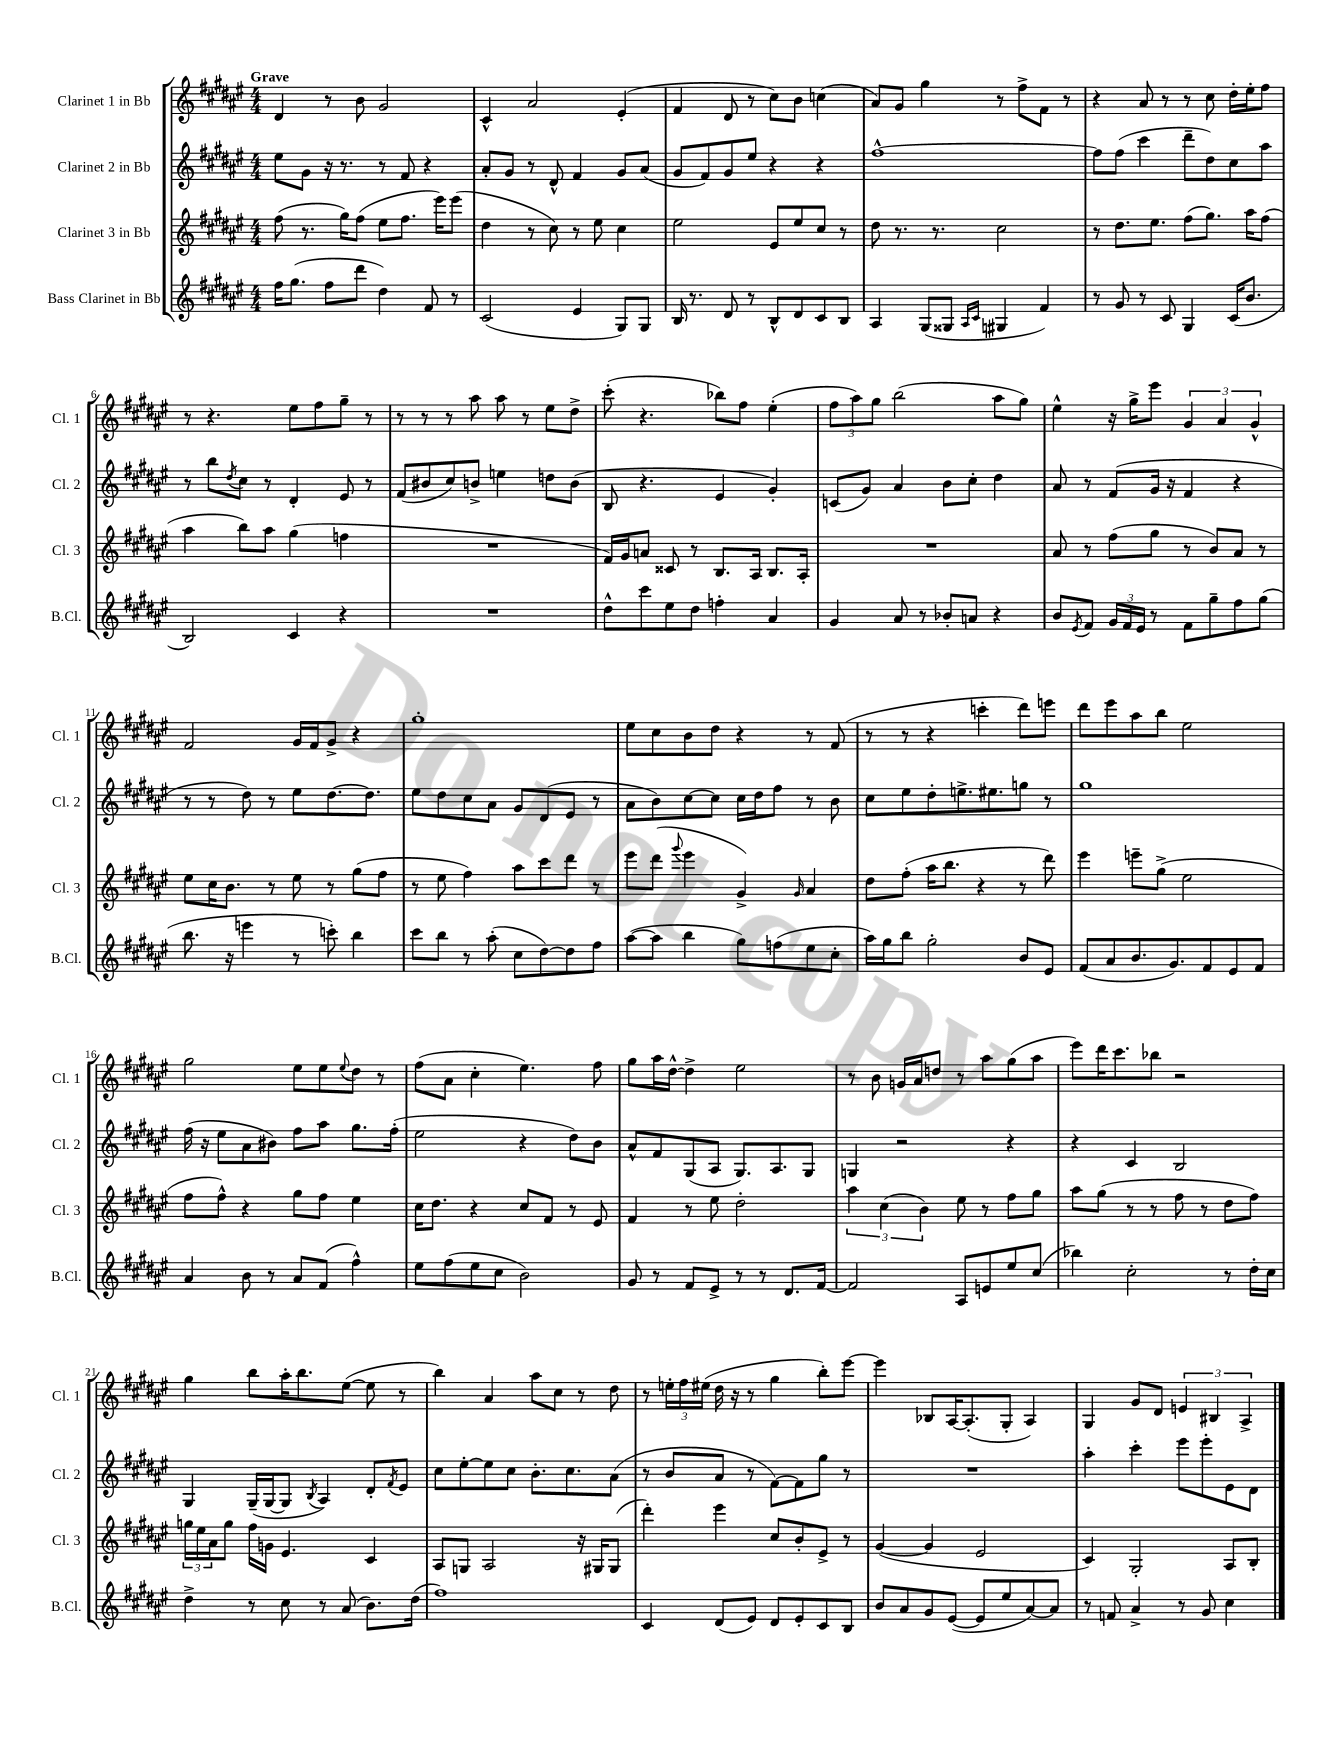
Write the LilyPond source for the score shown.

<<
\new StaffGroup <<
\new Staff = "s0" \with { instrumentName = "Clarinet 1 in Bb" shortInstrumentName = "Cl. 1" } {
    \clef treble \key fis \major \numericTimeSignature \time 4/4 \tempo "Grave"
    dis'4 r8 b'8 gis'2 |
    cis'4-^ ais'2 eis'4-.( |
    fis'4 dis'8 r8 cis''8) b'8 c''4( |
    ais'8) gis'8 gis''4 r8 fis''8-> fis'8 r8 |
    r4 ais'8 r8 r8 cis''8 dis''16-. eis''16-. fis''8 |
    r8 r4. eis''8 fis''8 gis''8-- r8 |
    r8 r8 r8 ais''8 ais''8 r8 eis''8 dis''8-> |
    cis'''8-.( r4. bes''8) fis''8 eis''4-.( |
    \tuplet 3/2 { fis''8 ais''8) gis''8 } b''2( ais''8 gis''8) |
    eis''4-^ r16 gis''16-> eis'''8 \tuplet 3/2 { gis'4 ais'4 gis'4-^ } |
    fis'2 gis'16 fis'16 gis'8-> r4 |
    gis''1-. |
    eis''8 cis''8 b'8 dis''8 r4 r8 fis'8( |
    r8 r8 r4 c'''4-. dis'''8) e'''8 |
    dis'''8 eis'''8 ais''8 b''8 eis''2 |
    gis''2 eis''8 eis''8 \appoggiatura { eis''8 } dis''8 r8 |
    fis''8( ais'8 cis''4-. eis''4.) fis''8 |
    gis''8 ais''16 dis''16~-^ dis''4-> eis''2 |
    r8 b'8 g'16 ais'16 d''8 r8 ais''8 gis''8( ais''8 |
    eis'''8) dis'''16 cis'''8. bes''8 r2 |
    gis''4 b''8 ais''16-. b''8. eis''8~( eis''8 r8 |
    b''4) ais'4 ais''8 cis''8 r8 dis''8 |
    r8 \tuplet 3/2 { e''16-. fis''16 eis''16( } dis''16 r16 r8 gis''4 b''8-.) eis'''8~ |
    eis'''4 bes8 ais16~ ais8.-.( gis8-. ais4) |
    gis4 gis'8 dis'8 \tuplet 3/2 { e'4 bis4 ais4-> } \bar "|." |
}
\new Staff = "s1" \with { instrumentName = "Clarinet 2 in Bb" shortInstrumentName = "Cl. 2" } {
    \clef treble \key fis \major \numericTimeSignature \time 4/4
    eis''8 gis'8 r16 r8. r8 fis'8 r4 |
    ais'8-. gis'8 r8 dis'8-^ fis'4 gis'8 ais'8( |
    gis'8 fis'8) gis'8 eis''8 r4 r4 |
    fis''1~-^ |
    fis''8 fis''8( cis'''4 dis'''8-- dis''8) cis''8 ais''8 |
    r8 b''8 \acciaccatura { dis''8 } cis''8 r8 dis'4-. eis'8 r8 |
    fis'8( bis'8 cis''8) b'8-> e''4 d''8 b'8( |
    b8 r4. eis'4 gis'4-.) |
    c'8( gis'8) ais'4 b'8 cis''8-. dis''4 |
    ais'8 r8 fis'8( gis'16 r16 fis'4 r4 |
    r8 r8 dis''8) r8 eis''8 dis''8.~ dis''8. |
    eis''8 dis''8 cis''8 ais'8 gis'8 dis'8( eis'8 r8 |
    ais'8 b'8) cis''8~ cis''8 cis''16 dis''16 fis''8 r8 b'8 |
    cis''8 eis''8 dis''8-. e''8.-> eis''8. g''8 r8 |
    gis''1 |
    fis''16( r16 eis''8 ais'8 bis'8) fis''8 ais''8 gis''8. fis''16-.( |
    eis''2 r4 dis''8) b'8 |
    ais'8-^ fis'8 gis8( ais8 gis8.) ais8. gis8 |
    g4 r2 r4 |
    r4 cis'4 b2 |
    gis4 gis16--( gis16~ gis8 \acciaccatura { b8 } ais4) dis'8-. \acciaccatura { fis'8 } eis'8 |
    cis''8 eis''8~-. eis''8 cis''8 b'8.-. cis''8. ais'8( |
    r8 b'8 ais'8 r8 fis'8~) fis'8 gis''8 r8 |
    R1 |
    ais''4-. cis'''4-. eis'''8 eis'''8-. eis'8 dis'8 \bar "|." |
}
\new Staff = "s2" \with { instrumentName = "Clarinet 3 in Bb" shortInstrumentName = "Cl. 3" } {
    \clef treble \key fis \major \numericTimeSignature \time 4/4
    fis''8( r8. gis''16) fis''8( eis''8 fis''8. eis'''16) eis'''8( |
    dis''4 r8 cis''8) r8 eis''8 cis''4 |
    eis''2 eis'8 eis''8 cis''8 r8 |
    dis''8 r8. r8. cis''2 |
    r8 dis''8. eis''8. fis''8( gis''8.) ais''16 fis''8( |
    ais''4 b''8) ais''8 gis''4( f''4 |
    R1 |
    fis'16) gis'16 a'8 cisis'8 r8 b8. ais16 b8. ais16-. |
    R1 |
    ais'8 r8 fis''8( gis''8 r8 b'8) ais'8 r8 |
    eis''8 cis''16 b'8. r8 eis''8 r8 gis''8( fis''8 |
    r8 eis''8 fis''4) ais''8 cis'''8 dis'''8 r8 |
    eis'''8 dis'''8( \appoggiatura { gis'''8 } eis'''4 gis'4->) \grace { gis'16 } ais'4 |
    dis''8 fis''8-.( ais''16 b''8. r4 r8 dis'''8) |
    eis'''4 e'''8-- gis''8->( eis''2 |
    fis''8 fis''8-^) r4 gis''8 fis''8 eis''4 |
    cis''16 dis''8. r4 cis''8 fis'8 r8 eis'8 |
    fis'4 r8 eis''8 dis''2-. |
    \tuplet 3/2 { ais''4 cis''4( b'4) } eis''8 r8 fis''8 gis''8 |
    ais''8 gis''8( r8 r8 fis''8 r8 dis''8 fis''8) |
    \tuplet 3/2 { g''16 eis''16 ais'16 } g''8 fis''16 g'16 eis'4. cis'4 |
    ais8 g8 ais2 r16 gis16 gis8( |
    dis'''4-.) eis'''4 cis''8 b'8-. eis'8-> r8 |
    gis'4~( gis'4 eis'2 |
    cis'4) gis2-. ais8 b8-. \bar "|." |
}
\new Staff = "s3" \with { instrumentName = "Bass Clarinet in Bb" shortInstrumentName = "B.Cl." } {
    \clef treble \key fis \major \numericTimeSignature \time 4/4
    fis''16 gis''8.( fis''8 dis'''8 dis''4) fis'8 r8 |
    cis'2( eis'4 gis8) gis8 |
    b16 r8. dis'8 r8 b8-^ dis'8 cis'8 b8 |
    ais4 gis8( gisis8 \grace { ais16 cis'16 } gis4 fis'4) |
    r8 gis'8 r8 cis'8 gis4 cis'16( b'8. |
    b2) cis'4 r4 |
    R1 |
    dis''8-^ cis'''8 eis''8 dis''8 f''4-. ais'4 |
    gis'4 ais'8 r8 bes'8-. a'8 r4 |
    b'8 \acciaccatura { eis'8 } fis'8 \tuplet 3/2 { gis'16 fis'16 eis'16 } r8 fis'8 gis''8-- fis''8 gis''8( |
    b''8. r16 e'''4 r8 c'''8-.) b''4 |
    cis'''8 b''8 r8 ais''8-.( cis''8 dis''8~) dis''8 fis''8 |
    ais''8~( ais''8 b''4 gis''8) f''8( eis''8 cis''8-. |
    ais''16) gis''16 b''8 gis''2-. b'8 eis'8 |
    fis'8( ais'8 b'8. gis'8.) fis'8 eis'8 fis'8 |
    ais'4 b'8 r8 ais'8 fis'8( fis''4-^) |
    eis''8 fis''8( eis''8 cis''8 b'2) |
    gis'8 r8 fis'8 eis'8-> r8 r8 dis'8. fis'16~ |
    fis'2 ais8 e'8 eis''8 cis''8( |
    bes''4) cis''2-. r8 dis''16-. cis''16 |
    dis''4-> r8 cis''8 r8 ais'8( b'8.) dis''16( |
    fis''1) |
    cis'4 dis'8( eis'8) dis'8 eis'8-. cis'8 b8 |
    b'8 ais'8 gis'8 eis'8~( eis'8 eis''8 ais'8~) ais'8 |
    r8 f'8 ais'4-> r8 gis'8 cis''4 \bar "|." |
}
>>
>>
